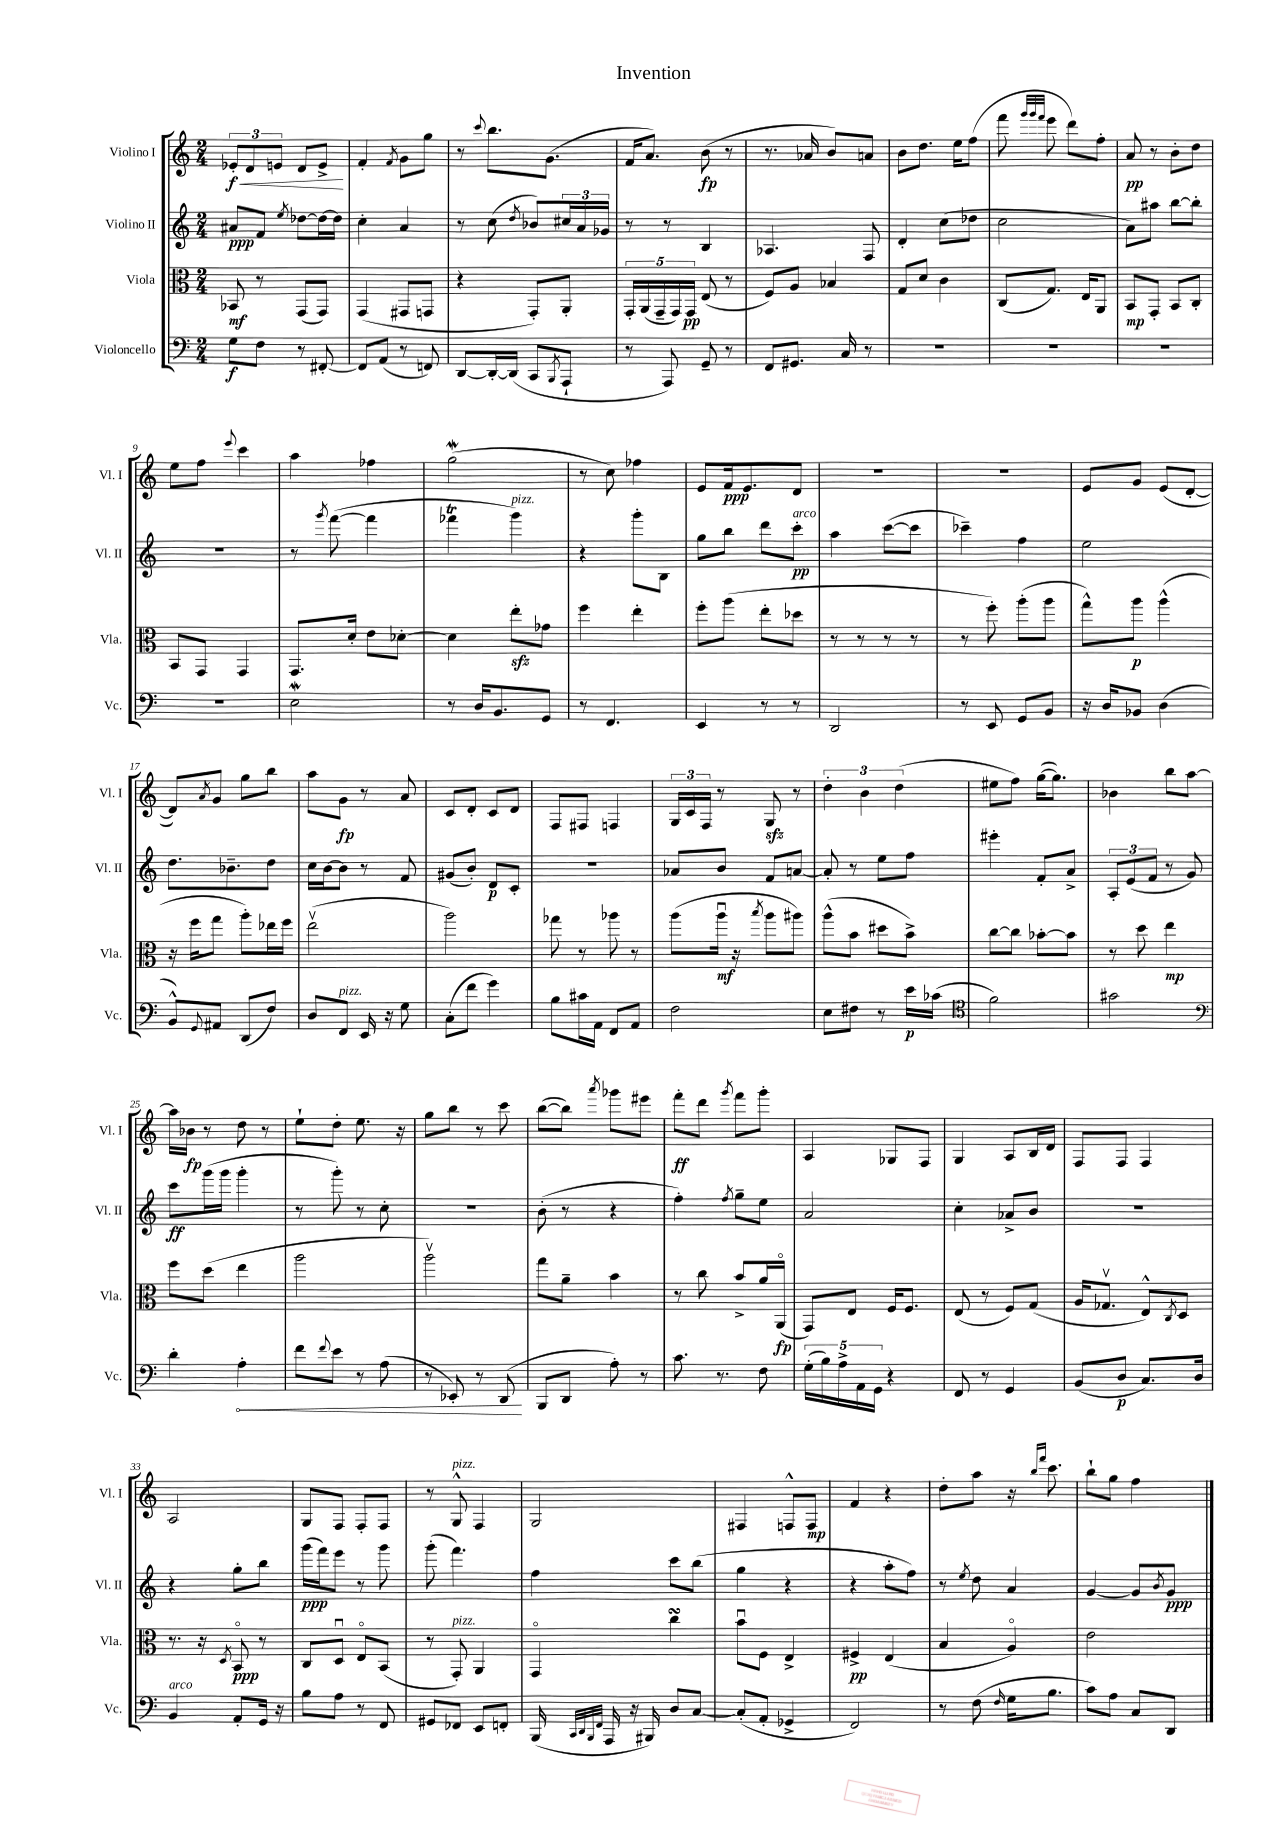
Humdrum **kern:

**kern	**kern	**kern	**kern
*staff4	*staff3	*staff2	*staff1
*clefF4	*clefC3	*clefG2	*clefG2
*k[]	*k[]	*k[]	*k[]
*M2/4	*M2/4	*M2/4	*M2/4
8G	8BB-	8a#	12e-'
.	.	.	12d
8F	8r	8f	.
.	.	.	12e
.	.	8qee	.
8r	(8GG	[8dd-	8d
[8FF#'	8GG)	16dd-_	8e^
.	.	16dd-]	.
=	=	=	=
8FF#]	(4GG	4cc'	4f'
(8AA	.	.	.
.	.	.	8qf
8r	8GG#	4a	8g
8FF)	8GG	.	8gg
=	=	=	=
[8DD	4r	8r	8r
.	.	.	8qqccc
16DD'_	.	(8cc	8.bb
(16DD]	.	.	.
.	.	8qdd	.
8CC	8GG')	8b-)	.
.	.	.	(8.g
8qBBB	.	.	.
8AAA`	8AA'	24cc#	.
.	.	24a	.
.	.	24g-	.
=	=	=	=
8r	20GG'	8r	16f
.	(20AA	.	.
.	.	.	8.a)
.	20GG~	.	.
8AAA)	.	8r	.
.	20GG)	.	.
.	20GG	.	.
8GG~	(8E	4B	(8b
8r	8r	.	8r
=	=	=	=
8FF	8F)	4.A-	8.r
8.GG#	8A	.	.
.	.	.	16a-
.	4B-	.	8b)
16C	.	.	.
8r	.	8F	8a
=	=	=	=
2r	8G	4d'	8b
.	8d	.	8.dd
.	4c	(8cc	.
.	.	.	16ee
.	.	8dd-	(8ff
=	=	=	=
2r	(8C	2cc	8fff
.	.	.	32qqggg
.	.	.	32qqggg
.	.	.	32qqfff
.	8.G)	.	8eee
.	.	.	8ddd)
.	16E	.	.
.	8AA	.	8ff'
=	=	=	=
2r	8BB	8a)	8a
.	8GG'	8aa#	8r
.	8BB	[8bb	8b'
.	8C'	8bb']	8dd
=	=	=	=
2r	8BB	2r	8ee
.	8GG	.	8ff
.	.	.	8qqeee
.	4GG	.	4ccc
=	=	=	=
2E	8.GG	8r	4aa
.	.	8qggg	.
.	.	([8fff	.
.	16d'	.	.
.	8e	4fff]	4ff-
.	[8d-'	.	.
=	=	=	=
8r	4d-]	4fff-	(2gg
16D	.	.	.
8.BB	.	.	.
.	8ee'	4ggg)	.
8GG	8g-	.	.
=	=	=	=
8r	4ff	4r	8r
4.FF	.	.	8cc)
.	4ee'	8ggg'	4ff-
.	.	8B	.
=	=	=	=
4EE	8ff'	8gg	8e
.	(8aa	8bb	16f
.	.	.	8.e
8r	8ee'	8ddd	.
8r	8dd-	8ccc'	8d
=	=	=	=
2DD	8r	4aa	2r
.	8r	.	.
.	8r	([8ccc	.
.	8r	8ccc]	.
=	=	=	=
8r	8r	4ccc-~)	2r
8EE	8ff')	.	.
8GG	(8aa'	4ff	.
8BB	8aa	.	.
=	=	=	=
16r	8gg^^)	2ee	8e
16D	.	.	.
8BB-	8aa	.	8g
(4D	(4aa^^	.	(8e
.	.	.	[8d'
=	=	=	=
8BB^^)	16r	8.dd	8d])
.	16ff	.	.
8qqGG	.	.	8qa
8AA#	8gg	.	8g
.	.	8.b-~	.
(8DD	8aa')	.	8gg
8F)	16ee-	8dd	8bb
.	16ff	.	.
=	=	=	=
8D	(2eev	16cc	8aa
.	.	[16b	.
8FF	.	8b]	8g
16EE	.	8r	8r
16r	.	.	.
8G	.	8f	8a
=	=	=	=
(8C'	2aa)	(8g#	8c
8f	.	8b')	8d'
4g)	.	8d	8c
.	.	8c'	8d
=	=	=	=
8B	8gg-	2r	8F
16c#	8r	.	8F#
16AA	.	.	.
8FF	8aa-	.	4F
8AA	8r	.	.
=	=	=	=
2F	(8aa	8a-	24G
.	.	.	24c
.	.	.	24F
.	16aau	8b	8r
.	16r	.	.
.	8qbb	.	.
.	8aa	8f	8G
.	8aa#)	[8a	8r
=	=	=	=
8E	(8aa^^	8a']	6dd'
8F#	8b	8r	.
.	.	.	6b
8r	8dd#	8ee	.
.	.	.	(6dd
16e	8b^)	8ff	.
(16c-	.	.	.
=	=	=	=
*clefC4	*	*	*
2f)	[8cc	4eee#'	8ee#
.	8cc]	.	8ff)
.	[8b-'	8f'	([16gg
.	.	.	8.gg])
.	8b-]	8a^	.
=	=	=	=
2g#	8r	12A'	4b-
.	.	(12e	.
.	8dd	.	.
.	.	12f	.
.	4ee	8r	8bb
.	.	8g)	[8aa
=	=	=	=
*clefF4	*	*	*
4d'	8ff	8ccc	16aa]
.	.	.	16b-
.	(8dd	(16ggg	8r
.	.	16ggg	.
4A'	4ee	4ggg'	8dd
.	.	.	8r
=	=	=	=
8f	2aa	8r	8ee`
8qqf	.	.	.
8e	.	8ggg')	8dd'
8r	.	8r	8.ee
(8A	.	8cc'	.
.	.	.	16r
=	=	=	=
8r	2aav)	2r	8gg
8EE-')	.	.	8bb
8r	.	.	8r
(8DD	.	.	8ccc
=	=	=	=
8BBB	8gg	(8b'	([8bb
8DD	8a~	8r	8bb])
.	.	.	8qaaa
8A')	4b	4r	8ggg-
8r	.	.	8eee#
=	=	=	=
8.c	8r	4ff')	8fff'
.	8cc	.	8ddd
8.r	.	.	.
.	.	8qff	8qggg
.	8b^	8gg~	8fff
8F	16a	8ee	8ggg'
.	(16AAo	.	.
=	=	=	=
(20G'	8GG)	2a	4A
20B)	.	.	.
20A^	.	.	.
.	8E	.	.
20AA	.	.	.
20GG	.	.	.
4r	16F	.	8G-
.	8.F	.	.
.	.	.	8F
=	=	=	=
8FF	(8E	4cc'	4G
8r	8r	.	.
4GG	8F)	8a-^	8A
.	(8G	8b	16B
.	.	.	16d
=	=	=	=
(8BB	16A	2r	8F
.	8.G-v	.	.
8D	.	.	8F
8.C)	8E^^)	.	4F
.	8qC	.	.
.	8D	.	.
16D	.	.	.
=	=	=	=
4BB	8.r	4r	2A
.	16r	.	.
.	8qD	.	.
8AA'	8BBo	8gg'	.
16GG	8r	8bb	.
16r	.	.	.
=	=	=	=
8B	8C	(16ggg	8G
.	.	16fff)	.
8A	8Du	8eee	8F
8r	8Eo	8r	8F'
8FF	(8BB	8ggg	8F
=	=	=	=
8GG#	8r	(8ggg'	8r
8FF-	8GG')	4.fff)	8G^^
8EE	4AA	.	4F
8FF'	.	.	.
=	=	=	=
(16BBB	4GGo	4ff	2G
32qqCC	.	.	.
32qqDD	.	.	.
32qqBBB	.	.	.
32qqFF	.	.	.
16AAA	.	.	.
16r	.	.	.
16BBB#)	.	.	.
8D	4cc	8ccc	.
[8C	.	(8bb	.
=	=	=	=
(8C']	8bu	4gg	4F#
8AA'	8F	.	.
4GG-^	4E^	4r	8F^^
.	.	.	8F
=	=	=	=
2FF)	4F#^	4r	4f
.	(4E	8aa'	4r
.	.	8ff)	.
=	=	=	=
8r	4B	8r	8dd'
.	.	8qee	.
(8F	.	8dd	8aa
16qqF	.	.	.
16G	4Ao)	4a	16r
.	.	.	16qqbb
.	.	.	16qqfff
8.B	.	.	8.ccc
=	=	=	=
8c)	2e	[4g	8bb`
8A	.	.	8gg
8C	.	8g]	4ff
.	.	8qb	.
8DD	.	8g	.
==	==	==	==
*-	*-	*-	*-
